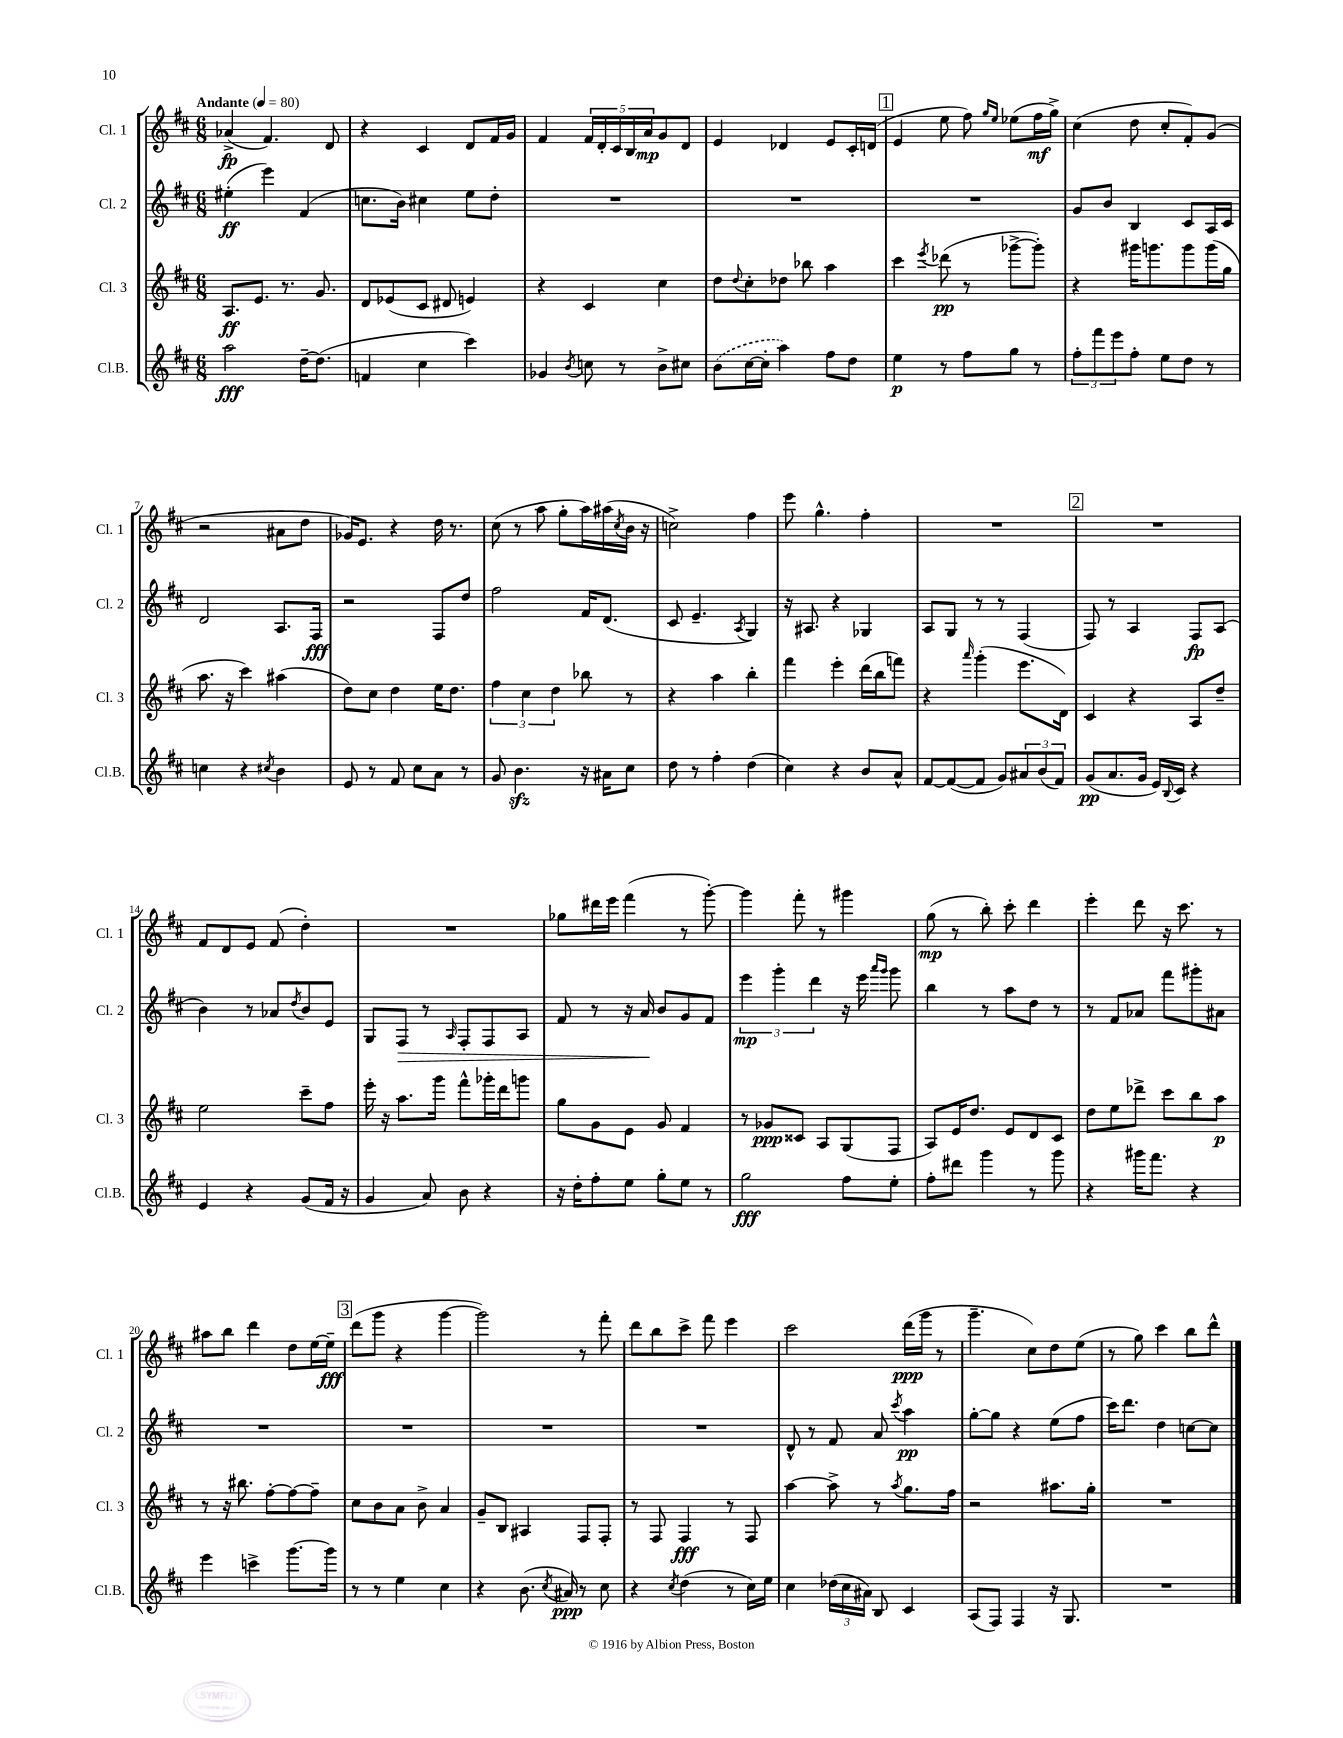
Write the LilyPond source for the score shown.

<<
\new StaffGroup <<
\new Staff = "s0" \with { instrumentName = "Cl. 1" shortInstrumentName = "Cl. 1" } {
    \clef treble \key d \major \numericTimeSignature \time 6/8 \tempo "Andante" 4 = 80
    aes'4->\fp( fis'4.) d'8 |
    r4 cis'4 d'8 fis'16 g'16 |
    fis'4 \tuplet 5/4 { fis'16 d'16-. cis'16 b16 a'16\mp } g'8 d'8 |
    e'4 des'4 e'8 cis'16-. d'16( |
    \mark \markup { \box "1" } e'4 e''8 fis''8) \grace { g''16 e''16 } ees''8( fis''16\mf g''16->) |
    cis''4( d''8 cis''8-. fis'8-.) g'8( |
    r2 ais'8 d''8 |
    ges'16) e'8. r4 d''16 r8. |
    cis''8( r8 a''8 g''8-. a''16) ais''16( \acciaccatura { cis''8 } b'16 r16 |
    c''2->) fis''4 |
    e'''8 g''4.-^ fis''4-. |
    R2. |
    \mark \markup { \box "2" } R2. |
    fis'8 d'8 e'8 fis'8( d''4-.) |
    R2. |
    ges''8 dis'''16 e'''16 fis'''4( r8 g'''8~-.) |
    g'''4 fis'''8-. r8 gis'''4 |
    g''8\mp( r8 b''8-.) cis'''8-. d'''4 |
    e'''4-. d'''8 r16 cis'''8. r8 |
    ais''8 b''8 d'''4 d''8 e''16~ e''16--\fff |
    \mark \markup { \box "3" } d'''8( g'''8 r4 g'''4~ |
    g'''2) r8 fis'''8-. |
    d'''8 b''8 cis'''8-> fis'''8 e'''4 |
    cis'''2 d'''16\ppp( g'''16 r8 |
    g'''4.-- cis''8) d''8 e''8( |
    r8 g''8) cis'''4 b''8 d'''8-^ \bar "|." |
}
\new Staff = "s1" \with { instrumentName = "Cl. 2" shortInstrumentName = "Cl. 2" } {
    \clef treble \key d \major \numericTimeSignature \time 6/8
    eis''4-.\ff( e'''4) fis'4( |
    c''8. b'16) cis''4 e''8 d''8-. |
    R2. |
    R2. |
    \mark \markup { \box "1" } R2. |
    g'8 b'8 b4 cis'8 a16 cis'16 |
    d'2 a8. fis16\fff |
    r2 fis8 d''8 |
    fis''2 fis'16 d'8.( |
    cis'8 e'4.-- \acciaccatura { a8 } g4) |
    r16 ais8. r4 ges4 |
    a8 g8 r8 r8 fis4( |
    \mark \markup { \box "2" } fis8) r8 a4 fis8\fp a8( |
    b'4) r8 aes'8 \acciaccatura { d''8 } b'8 e'8 |
    g8 fis8\> r8 \grace { a16 } fis8-. fis8 a8 |
    fis'8 r8 r16 a'16\! b'8 g'8 fis'8 |
    \tuplet 3/2 { e'''4\mp g'''4-. d'''4 } r16 e'''16 \grace { a'''16 g'''16 } g'''8 |
    b''4 r8 a''8 d''8 r8 |
    r8 fis'8 aes'8 fis'''8 gis'''8-. ais'8 |
    R2. |
    \mark \markup { \box "3" } R2. |
    R2. |
    R2. |
    d'8-^ r8 fis'8 a'8 \acciaccatura { cis'''8 } a''4\pp |
    g''8~-. g''8 r4 e''8( fis''8 |
    cis'''16) d'''8. d''4 c''8~ c''8 \bar "|." |
}
\new Staff = "s2" \with { instrumentName = "Cl. 3" shortInstrumentName = "Cl. 3" } {
    \clef treble \key d \major \numericTimeSignature \time 6/8
    a8.\ff e'8. r8. g'8. |
    d'8 ees'8( cis'8 dis'8 e'4) |
    r4 cis'4 cis''4 |
    d''8 \appoggiatura { d''8 } cis''8-. des''8 bes''8 a''4 |
    \mark \markup { \box "1" } cis'''4 \acciaccatura { e'''8 } des'''8\pp( r8 ges'''8~-> ges'''8-.) |
    r4 gis'''16 g'''8. g'''8 g'''16( g''16 |
    a''8. r16 cis'''4) ais''4( |
    d''8) cis''8 d''4 e''16 d''8. |
    \tuplet 3/2 { fis''4 cis''4 d''4 } bes''8 r8 |
    r4 a''4 b''4-. |
    fis'''4 e'''4-. d'''16( b''16 f'''8) |
    r4 \grace { a'''16 } g'''4-.( e'''8. d'16) |
    \mark \markup { \box "2" } cis'4 r4 a8 d''8-- |
    e''2 cis'''8-- fis''8 |
    e'''16-. r16 a''8. g'''16 fis'''8-^ ges'''16-. d'''16 g'''8 |
    g''8 g'8 e'8 g'8 fis'4 |
    r8 ges'8\ppp cisis'8 a8 g8( fis8 |
    a8) e'16 d''8. e'8 d'8 cis'8 |
    d''8 e''8 des'''8-> cis'''8 b''8 a''8\p |
    r8 r16 bis''8. fis''8~-. fis''8~ fis''8-- |
    \mark \markup { \box "3" } cis''8 b'8 a'8 b'8-> a'4 |
    g'8-- b8 ais4 fis8 fis8-. |
    r8 fis8 fis4\fff r8 fis8 |
    a''4~ a''8-> r8 \acciaccatura { a''8 } g''8. fis''16 |
    r2 ais''8. g''16-. |
    R2. \bar "|." |
}
\new Staff = "s3" \with { instrumentName = "Cl.B." shortInstrumentName = "Cl.B." } {
    \clef treble \key d \major \numericTimeSignature \time 6/8
    a''2\fff d''16~-- d''8.( |
    f'4 cis''4 cis'''4) |
    ges'4 \acciaccatura { b'8 } c''8 r8 b'8-> cis''8 |
    \once \slurDashed b'8( cis''16~ cis''16-. a''4) fis''8 d''8 |
    \mark \markup { \box "1" } e''4\p r8 fis''8 g''8 r8 |
    \tuplet 3/2 { fis''8-. fis'''8 e'''8 } fis''8-. e''8 d''8 r8 |
    c''4 r4 \acciaccatura { cis''8 } b'4 |
    e'8 r8 fis'8 cis''8 a'8 r8 |
    g'8 b'4.\sfz r16 ais'16 cis''8 |
    d''8 r8 fis''4-. d''4( |
    cis''4) r4 b'8 a'8-^ |
    fis'8~ fis'8~( fis'8 g'8) \tuplet 3/2 { ais'8 b'8( fis'8) } |
    \mark \markup { \box "2" } g'8\pp( a'8. g'16 e'16) \appoggiatura { b8 } cis'16 r4 |
    e'4 r4 g'8( fis'16 r16 |
    g'4 a'8) b'8 r4 |
    r16 d''16-. fis''8-. e''8 g''8-. e''8 r8 |
    g''2\fff fis''8 e''8-. |
    fis''8-. dis'''8 g'''4 r8 g'''8 |
    r4 gis'''16 fis'''8. r4 |
    e'''4 c'''4-> g'''8.~ g'''16 |
    \mark \markup { \box "3" } r8 r8 e''4 cis''4 |
    r4 b'8.( \acciaccatura { cis''8 } ais'16\ppp) r8 cis''8 |
    r4 \acciaccatura { cis''8 } d''4( r8 cis''16) e''16 |
    cis''4 \tuplet 3/2 { des''16( cis''16 ais'16) } b8 cis'4 |
    a8( fis8) fis4 r16 g8. |
    R2. \bar "|." |
}
>>
>>
